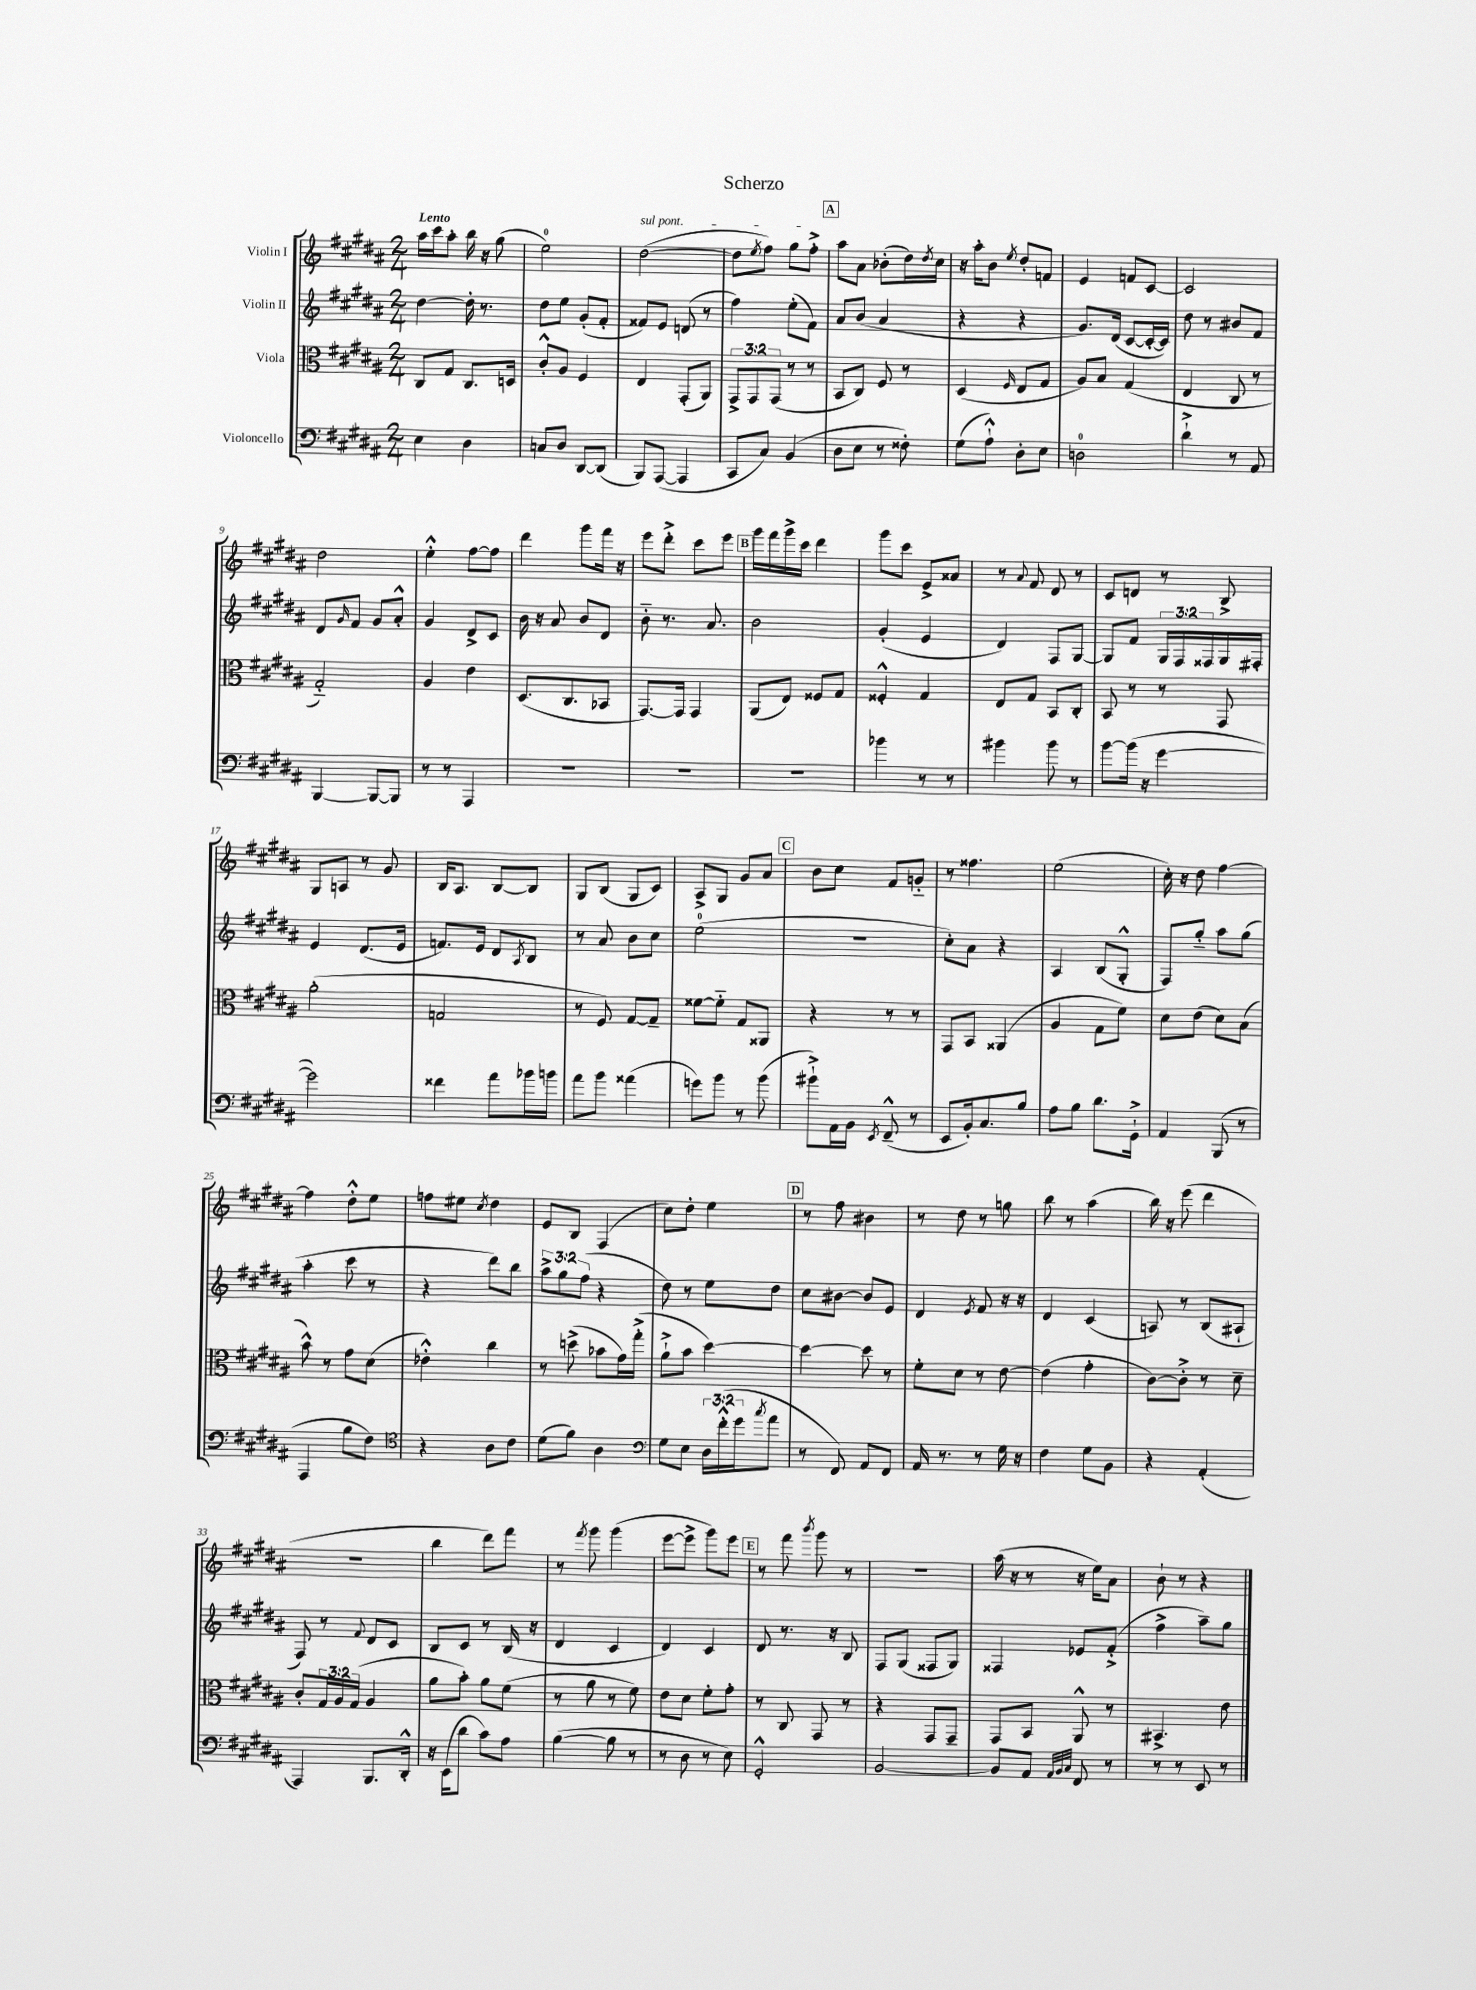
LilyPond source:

\header { title = "Scherzo" }
<<
\new StaffGroup <<
\new Staff = "s0" \with { instrumentName = "Violin I" } {
    \clef treble \key b \major \numericTimeSignature \time 2/4 \tempo "Lento"
    ais''16 cis'''16 ais''8-. b''16 r16 gis''8( |
    e''2-0) |
    \once \override TextSpanner.bound-details.left.text = \markup { \italic "sul pont." } dis''2~\startTextSpan( |
    dis''8 \acciaccatura { e''8 } fis''8) gis''8 fis''8-.->\stopTextSpan |
    \mark \markup { \box "A" } ais''8 ais'8 bes'8-.( dis''16) \acciaccatura { dis''8 } cis''16 |
    r16 ais''16-. b'8 \acciaccatura { e''8 } dis''8-. f'8 |
    e'4 f'8 cis'8~ |
    cis'2 |
    dis''2 |
    e''4-.-^ fis''8~ fis''8 |
    dis'''4 gis'''8 fis'''16 r16 |
    e'''8 dis'''8-.-> cis'''8 e'''8 |
    \mark \markup { \box "B" } gis'''16 fis'''16 gis'''16-> cis'''16 dis'''4 |
    gis'''8 cis'''8 e'8-> aisis'8 |
    r8 \appoggiatura { ais'8 } fis'8 dis'8 r8 |
    cis'8 d'8 r8 b8-> |
    gis8 a8 r8 gis'8 |
    b16 ais8. b8~ b8 |
    gis8 b8( gis8 cis'8) |
    ais8-> gis8 gis'8 ais'8 |
    \mark \markup { \box "C" } b'8 cis''8 fis'8 g'8-_ |
    r8 fisis''4. |
    e''2( |
    cis''16-.) r16 dis''8 fis''4~ |
    fis''4 dis''8-.-^ e''8 |
    f''8 eis''8 \acciaccatura { cis''8 } dis''4 |
    e'8 b8 fis4( |
    cis''8) dis''8-. e''4 |
    \mark \markup { \box "D" } r8 fis''8 bis'4 |
    r8 dis''8 r8 g''8 |
    b''8 r8 ais''4( |
    b''16) r16 e'''8( dis'''4 |
    r2 |
    b''4 dis'''8) fis'''8 |
    r8 \acciaccatura { fis'''8 } gis'''8 gis'''4( |
    e'''8~ e'''8-> gis'''8) e'''8 |
    \mark \markup { \box "E" } r8 fis'''8 \acciaccatura { b'''8 } gis'''8 r8 |
    r2 |
    ais''16( r16 r8 r16 e''16) ais'8 |
    b'8-! r8 r4 \bar "|." |
}
\new Staff = "s1" \with { instrumentName = "Violin II" } {
    \clef treble \key b \major \numericTimeSignature \time 2/4 \override Staff.TupletNumber.text = #tuplet-number::calc-fraction-text
    dis''4~ dis''16-. r8. |
    dis''8 e''8 gis'8-.( fis'8-. |
    fisis'8) e'8 d'8( r8 |
    fis''4) e''8-.( fis'8) |
    \mark \markup { \box "A" } ais'8 b'8( ais'4 |
    r4 r4 |
    gis'8.) dis'16( cis'8~ cis'16~-. cis'16) |
    dis''8 r8 bis'8 fis'8 |
    dis'8 \grace { gis'16 } fis'8 gis'8 ais'8-.-^ |
    gis'4 dis'8-> cis'8 |
    b'16 r16 ais'8 b'8 dis'8 |
    b'8-_ r8. ais'8. |
    \mark \markup { \box "B" } b'2 |
    gis'4-.( e'4 |
    dis'4) fis8 gis8~ |
    gis8 fis'8 \tuplet 3/2 { gis16 fis16 fisis16 } gis16 fis16-. |
    e'4 dis'8.( e'16 |
    f'8.) e'16 dis'8 \acciaccatura { ais8 } b8 |
    r8 ais'8 b'8 cis''8 |
    e''2-0( |
    \mark \markup { \box "C" } R2 |
    cis''8-.) ais'8 r4 |
    ais4 b8( gis8-.-^ |
    fis8) gis''8-_ ais''8 gis''8( |
    ais''4-. cis'''8 r8 |
    r4 dis'''8) b''8 |
    \tuplet 3/2 { ais''8-> gis''8 fis''8( } r4 |
    dis''8) r8 e''8 dis''8 |
    \mark \markup { \box "D" } cis''8 bis'8~ bis'8 e'8 |
    dis'4 \acciaccatura { e'8 } fis'8 r16 r16 |
    dis'4 cis'4( |
    a8) r8 b8( ais8-! |
    fis8) r8 \appoggiatura { fis'8 } dis'8 cis'8 |
    b8 cis'8 r8 b16( r16 |
    dis'4 cis'4 |
    dis'4) cis'4 |
    \mark \markup { \box "E" } dis'8 r8. r16 b8 |
    fis8 gis8( fisis8 gis8) |
    fisis4 ees'8 fis'8-.->( |
    fis''4-> ais''8--) gis''8 \bar "|." |
}
\new Staff = "s2" \with { instrumentName = "Viola" } {
    \clef alto \key b \major \numericTimeSignature \time 2/4 \override Staff.TupletNumber.text = #tuplet-number::calc-fraction-text
    cis8 gis8 cis8. d16 |
    cis'8-.-^ ais8 fis4 |
    e4 gis,8-.( ais,8) |
    \tuplet 3/2 { gis,8-> gis,8 gis,8( } r8 r8 |
    \mark \markup { \box "A" } b,8 cis8) fis8 r8 |
    dis4( \grace { fis16 } e8 gis8 |
    ais8) b8 gis4( |
    e4 cis8 r8 |
    gis2-_) |
    ais4 e'4 |
    dis8.( cis8. bes,8 |
    gis,8.~) gis,16 gis,4 |
    \mark \markup { \box "B" } ais,8( e8) fisis8 gis8 |
    fisis4-.-^ gis4 |
    e8 gis8 b,8 cis8-. |
    b,8 r8 r8 gis,8 |
    ais'2-.( |
    g2 |
    r8 fis8) gis8~ gis8-- |
    fisis'8~ fisis'8-_ gis8 aisis,8 |
    \mark \markup { \box "C" } r4 r8 r8 |
    gis,8 b,8 aisis,4( |
    ais4 gis8 fis'8) |
    dis'8 e'8( dis'8) b8( |
    b'8-^) r8 gis'8 dis'8( |
    ees'4-.-^) cis''4 |
    r8 d''8->( bes'8 gis'16) gis''16-.->( |
    ais'8-!-> b'8 dis''4~) |
    \mark \markup { \box "D" } dis''4~ dis''8 r8 |
    fis'8-. dis'8 r8 e'8~ |
    e'4( gis'4-. |
    cis'8~) cis'8-.-> r8 dis'8-- |
    cis'8-. \tuplet 3/2 { gis16 ais16 gis16( } ais4 |
    ais'8 b'8-.) ais'8 fis'8( |
    r8 ais'8 r8 fis'8) |
    e'8 dis'8 fis'8-. gis'8-. |
    \mark \markup { \box "E" } r8 cis8 gis,8 r8 |
    r4 gis,8 gis,8-- |
    gis,8 b,8 ais,8-^ r8 |
    bis,4.-> e'8 \bar "|." |
}
\new Staff = "s3" \with { instrumentName = "Violoncello" } {
    \clef bass \key b \major \numericTimeSignature \time 2/4 \override Staff.TupletNumber.text = #tuplet-number::calc-fraction-text
    e4 dis4 |
    c8 dis8 dis,8~ dis,8( |
    b,,8) ais,,8~( ais,,4 |
    cis,8 cis8) b,4( |
    \mark \markup { \box "A" } dis8 e8 r8 fisis8-.) |
    gis8( ais8-!-^) dis8-. e8 |
    d2-0 |
    dis'4-!-> r8 ais,8 |
    b,,4~ b,,8~ b,,8 |
    r8 r8 ais,,4 |
    R2 |
    R2 |
    \mark \markup { \box "B" } R2 |
    bes'4 r8 r8 |
    bis'4 bis'8 r8 |
    b'8~ b'16( r16 gis'4~ |
    gis'2) |
    fisis'4 ais'8 bes'16 b'16 |
    ais'8 b'8 aisis'4( |
    g'8) b'8 r8 b'8( |
    \mark \markup { \box "C" } bis'8-!->) ais,16 b,16 \acciaccatura { e,8 } fis,8---^( r8 |
    e,8 b,16-.) cis8. b8 |
    ais8 b8 dis'8. gis,16-!-> |
    ais,4 b,,8( r8 |
    ais,,4 b8 fis8) |
    \clef tenor r4 ais8 cis'8 |
    dis'8( fis'8) ais4 |
    \clef bass gis8 e8 \tuplet 3/2 { dis16 fis'16-.-^( gis'16 } \acciaccatura { cis''8 } ais'8 |
    \mark \markup { \box "D" } r8 fis,8) ais,8 fis,8 |
    ais,16 r8. r8 gis16 r16 |
    fis4 gis8 b,8 |
    r4 ais,4-.( |
    ais,,4) b,,8. dis,16-.-^ |
    r16 e,16( dis'8 cis'8) ais8 |
    b4~( b8 r8 |
    r8 dis8 r8 e8) |
    \mark \markup { \box "E" } gis,2-.-^ |
    b,2~ |
    b,8 ais,8 \grace { ais,32 b,32 cis32 } fis,8 r8 |
    r8 r8 e,8 r8 \bar "|." |
}
>>
>>
